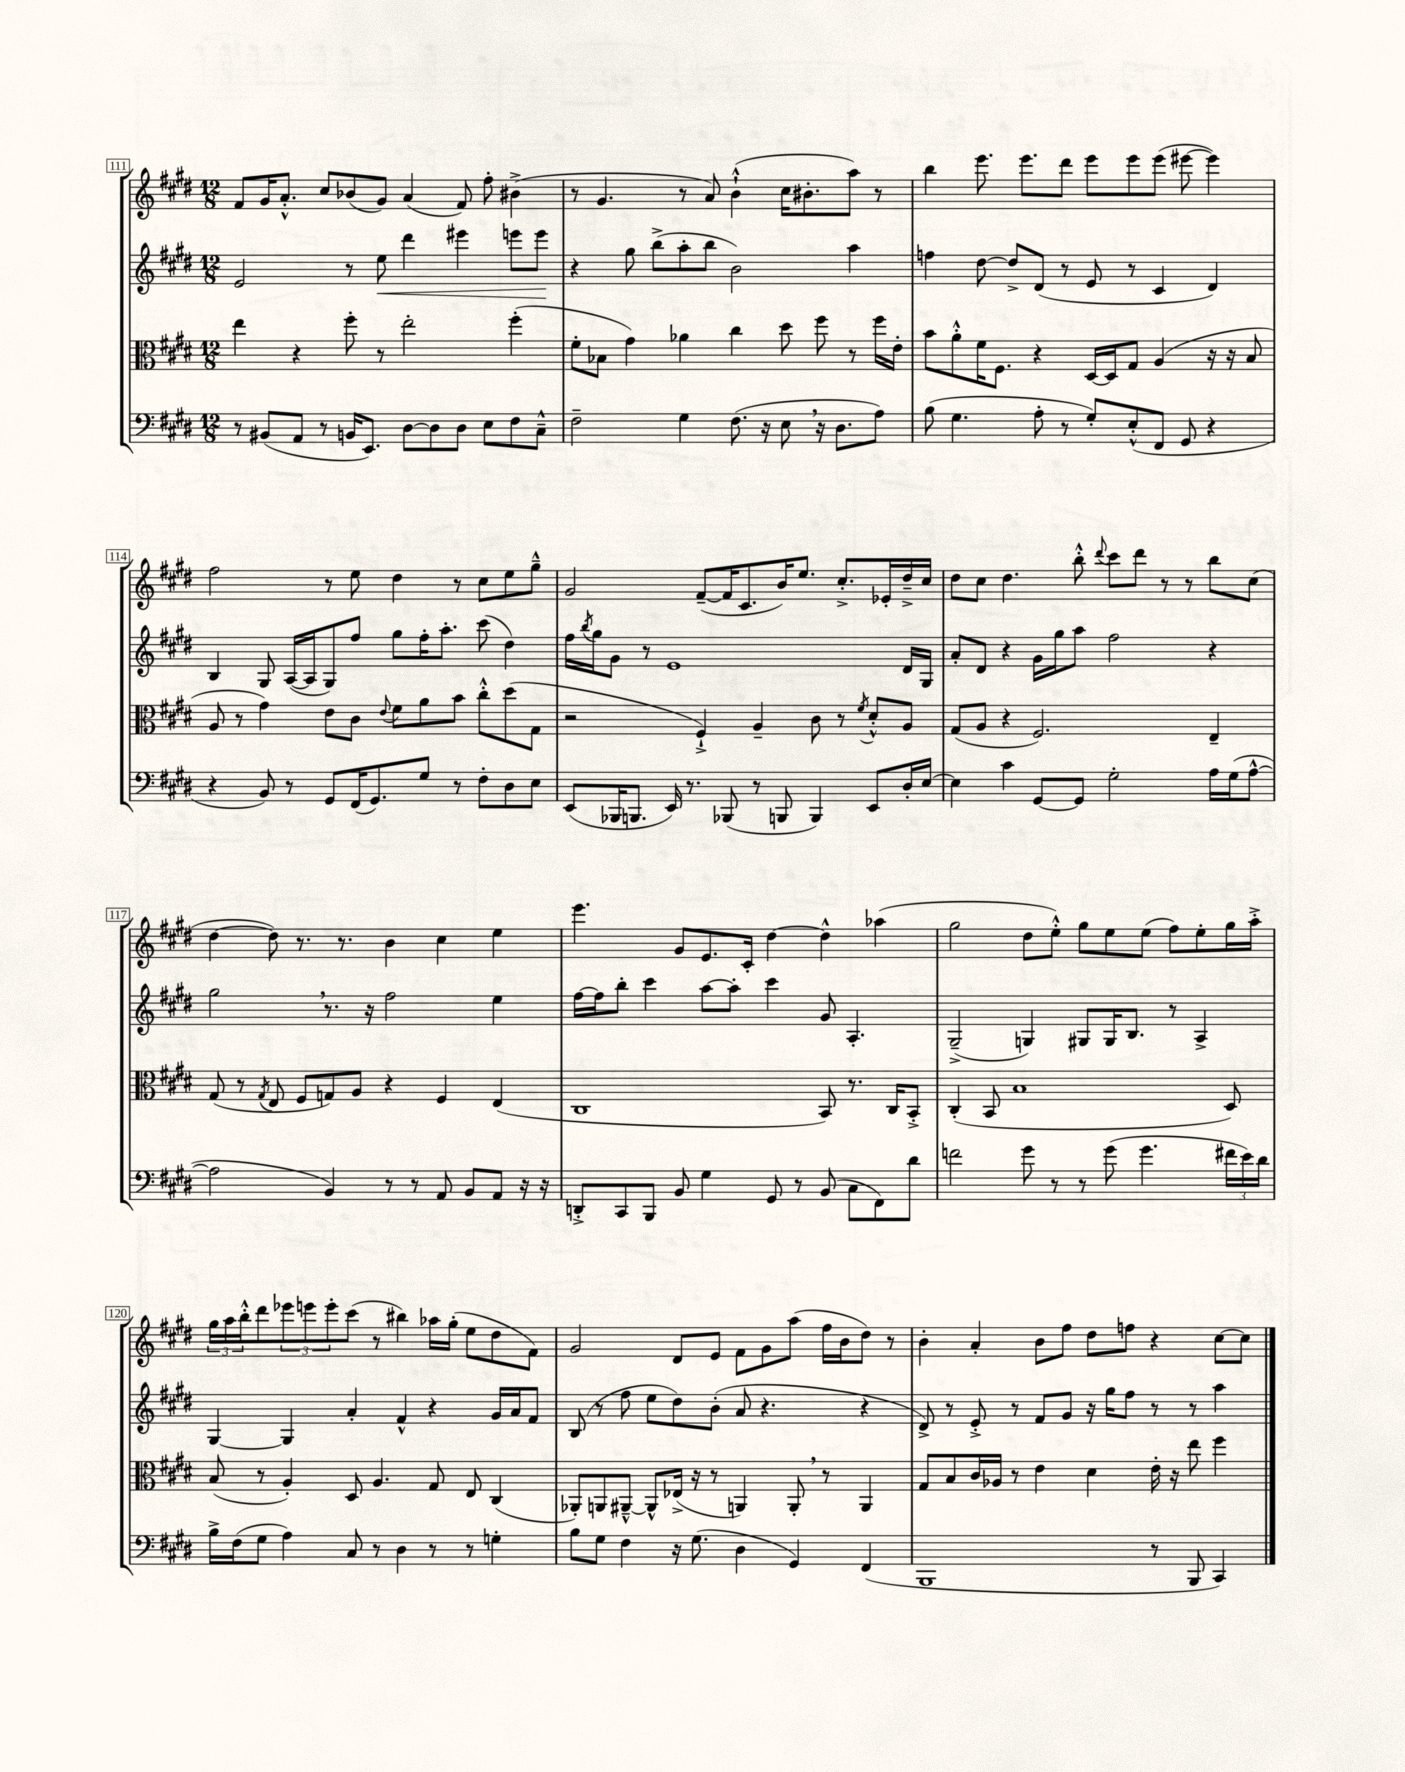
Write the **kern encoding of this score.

**kern	**kern	**kern	**dynam	**kern
*part4	*part3	*part2	*part2	*part1
*staff4	*staff3	*staff2	*staff2	*staff1
*clefF4	*clefC3	*clefG2	*	*clefG2
*k[f#c#g#d#]	*k[f#c#g#d#]	*k[f#c#g#d#]	*	*k[f#c#g#d#]
*M12/8	*M12/8	*M12/8	*	*M12/8
=111	=111	=111	=111	=111
8r	4ee\	2e/	.	8f#/L
(8BB#X/L	.	.	.	16g#/K
.	.	.	.	8.a'^^/J
8AA/J	4r	.	.	.
8r	.	.	.	8cc#/L
16BBn/KL	8ff#'\	8r	.	(8b-X/
8.EE/J)	.	.	.	.
!	!	!	!LO:HP:b	!
.	8r	8ee\	<	8g#/J)
[8D#\L	2ee'\	4ddd#\	.	(4a/
8D#\]	.	.	.	.
8D#\J	.	4eee#X\	.	8f#/)
8E\L	.	.	.	8ff#'\
8F#\	(4ff#'\	8eeen\L	.	(4b#X^\
8C#~^^\J	.	8eee\J	.	.
.	.	.	[	.
=112	=112	=112	=112	=112
2F#~\	8f#'\L	4r	.	8r
.	8B-X\J	.	.	4.g#/
.	4g#\)	8gg#\	.	.
.	.	(8bb^\L	.	.
4G#\	4a-X\	8aa'\	.	8r
.	.	8bb\J	.	8a/)
(8.F#\	4cc#\	2b\)	.	(4b`^^\
16r	.	.	.	.
8E,\	8dd#\	.	.	16cc#\KL
.	.	.	.	8.b#X'\
16r	8ff#\	.	.	.
8.D#\L	.	.	.	.
.	8r	4aa\	.	8aa\J)
8A\J)	16ff#\LL	.	.	8r
.	16e'\JJ	.	.	.
=113	=113	=113	=113	=113
(8B\	8b\L	4ffn\	.	4bb\
4.G#\	8a'^^\	.	.	.
.	16f#\K	[8dd#\	.	8.eee\
.	8.F#\J	.	.	.
.	.	8dd#^/L]	.	.
.	.	.	.	8.eee\L
8A'\	4r	(8d#/J	.	.
8r	.	8r	.	8ddd#\J
8G#'/L)	[16D#/LL	8e/	.	8eee\L
.	16D#/J]	.	.	.
(8E'^^/	8G#/J	8r	.	8eee\
8FF#/J	(4A/	4c#/	.	(8eee\J
8GG#/	.	.	.	[8eee#X\
4r	16r	4d#/)	.	4eee#\])
.	16r	.	.	.
.	8B/	.	.	.
!!LO:LB:g=z
=114	=114	=114	=114	=114
4r	8A/	4B/	.	2ff#\
.	8r	.	.	.
8BB/)	4g#\)	8G#/	.	.
8r	.	([16A/LL	.	.
.	.	16A/J]	.	.
8GG#/L	8e\L	8G#/)	.	8r
(16FF#/K	8c#\J	8ff#/J	.	8ee\
8.GG#/)	.	.	.	.
.	8qqe/	.	.	.
.	8f#\L	8gg#\L	.	4dd#\
8G#/J	8a\	16ff#'\K	.	.
.	.	8.aa'\J	.	.
8r	8b\J	.	.	8r
8F#'\L	8cc#'^^\L	(8ccc#\	.	8cc#\L
8D#\	(8dd#\	4dd#\)	.	8ee\
8E\J	8G#\J	.	.	8gg#~^^\J
=115	=115	=115	=115	=115
(8EE/L	2r	16ff#\LL	.	2g#/
.	.	8qbb/	.	.
.	.	16gg#\J	.	.
16BBB-X/K	.	8g#\J	.	.
8.BBBn/J	.	.	.	.
.	.	8r	.	.
16EE/)	.	1e	.	.
8.r	.	.	.	.
.	4F#`^/)	.	.	([8f#~/L
(8BBB-X/	.	.	.	16f#/K]
.	.	.	.	8.c#/
8r	4A~/	.	.	.
8BBBn/	.	.	.	16b/K)
.	.	.	.	8.ee/J
4BBB/)	8c#\	.	.	.
.	8r	.	.	8.cc#'^/L
.	8qf#/	.	.	.
8EE/L	8d#'^^/L	.	.	.
.	.	.	.	16e-X'/L
16D#'/L	8A/J	16d#/LL	.	16dd#~^/
[16E/JJ	.	16G#/JJ	.	16cc#/JJ
=116	=116	=116	=116	=116
4E\]	(8G#/L	8a'/L	.	8dd#\L
.	8A/J	8d#/J	.	8cc#\J
4c#\	4r	4r	.	4.dd#\
[8GG#/L	2.F#/)	16g#\LL	.	.
.	.	16gg#\J	.	.
8GG#/J]	.	8aa\J	.	8bb'^^\
.	.	.	.	8qqddd#/
2G#'\	.	2ff#\	.	8ccc#\L
.	.	.	.	8ddd#\J
.	.	.	.	8r
.	.	.	.	8r
16A\LL	4E~/	4r	.	8bb\L
(16G#\J	.	.	.	.
[8A^^\J	.	.	.	(8cc#\J
!!LO:LB:g=z
=117	=117	=117	=117	=117
2A\]	(8G#/	2gg#,\	.	[4dd#\
.	8r	.	.	.
.	8qG#/	.	.	.
.	8E/	.	.	8dd#\])
.	8F#/L	.	.	8.r
4BB/)	8Gn/)	8.r	.	.
.	.	.	.	8.r
.	8A/J	.	.	.
.	.	16r	.	.
8r	4r	2ff#\	.	4b\
8r	.	.	.	.
8AA/	4F#/	.	.	4cc#\
8BB/L	.	.	.	.
8AA/J	(4E/	4ee\	.	4ee\
16r	.	.	.	.
16r	.	.	.	.
=118	=118	=118	=118	=118
8DDn'^/L	1C#	[16ff#\LL	.	4.eee\
.	.	16ff#\J]	.	.
8CC#/	.	8bb'\J	.	.
8BBB/J	.	4ccc#\	.	.
8BB/	.	.	.	8g#/L
4G#\	.	[8aa\L	.	8.e/
.	.	8aa'\J]	.	.
.	.	.	.	16c#'/Jk
8GG#/	.	4ccc#\	.	[4dd#\
8r	.	.	.	.
(8BB/	8BB/)	8g#/	.	4dd#^^\]
8C#\L	8.r	4.A'/	.	.
8FF#\)	.	.	.	(4aa-X\
.	16C#/KL	.	.	.
8d#\J	8BB'^/J	.	.	.
=119	=119	=119	=119	=119
2fn\	(4C#'/	(2G#~^/	.	2gg#\
.	8BB/	.	.	.
.	1B	.	.	.
8g#\	.	4Gn/)	.	8dd#\L
8r	.	.	.	8ee'^^\J)
8r	.	8G#X/L	.	8gg#\L
(8g#\	.	16G#/K	.	8ee\
.	.	8.B/J	.	.
4.g#\	.	.	.	(8ee\J
.	.	8r	.	8ff#\L)
.	.	4A^/	.	8ee'\
24f#X\LL	8D#/)	.	.	16gg#\L
24e\)	.	.	.	.
.	.	.	.	16aa'^\JJ
24d#\JJ	.	.	.	.
!!LO:LB:g=z
=120	=120	=120	=120	=120
16B^\LL	(8B/	[4G#/	.	24gg#\LL
.	.	.	.	24aa\
(16F#\J	.	.	.	.
.	.	.	.	24bb'^^\J
8G#\J	8r	.	.	8ddd#\
4A\)	4A'/)	4G#/]	.	12eee-X\
.	.	.	.	12eeen\
.	.	.	.	12eee'\
8C#/	8D#/	4a'/	.	(8ccc#\J
8r	4.A/	.	.	8r
4D#\	.	4f#^^/	.	4bb#X\)
8r	8G#/	4r	.	16aa-X\LL
.	.	.	.	(16gg#'\JJ
8r	8E/	.	.	8ee\L
4Gn'\	(4C#/	16g#/LL	.	8dd#\
.	.	16a/J	.	.
.	.	8f#/J	.	8f#\J)
=121	=121	=121	=121	=121
8B\L	8AA-X'/L)	(8B/	.	2g#/
8G#\J	8AAn/	8r	.	.
4F#\	[8AA#X~^^/J	8ff#\	.	.
.	8AA#^^/L]	8ee\L	.	.
16r	(16E-X^/Jk	8dd#\)	.	8d#/L
(8.G#\	16r	.	.	.
.	8r	(8b'\J	.	8e/J
4D#\	4AAn/)	8a/	.	8f#\L
.	.	4.r	.	8g#\
4GG#/)	8AA',/	.	.	(8aa\J
.	8r	.	.	16ff#\LL
.	.	.	.	16b\J
(4FF#/	4AA/	4r	.	8dd#\J)
.	.	.	.	8r
=122	=122	=122	=122	=122
1BBB	8G#/L	8d#^/)	.	4b'\
.	8B/	8r	.	.
.	16c#/L	8e'^/	.	4a'/
.	16A-X/JJ	.	.	.
.	8r	8r	.	.
.	4e\	8f#/L	.	8b\L
.	.	8g#/J	.	8ff#\J
.	4d#\	16r	.	8dd#\L
.	.	16gg#\KL	.	.
.	.	8ff#\J	.	8ffn\J
8r	16e'\	8r	.	4r
.	16r	.	.	.
8BBB/	8ee\	8r	.	.
4CC#/)	4ff#\	4aa\	.	[8cc#\L
.	.	.	.	8cc#\J]
==	==	==	==	==
*-	*-	*-	*-	*-
